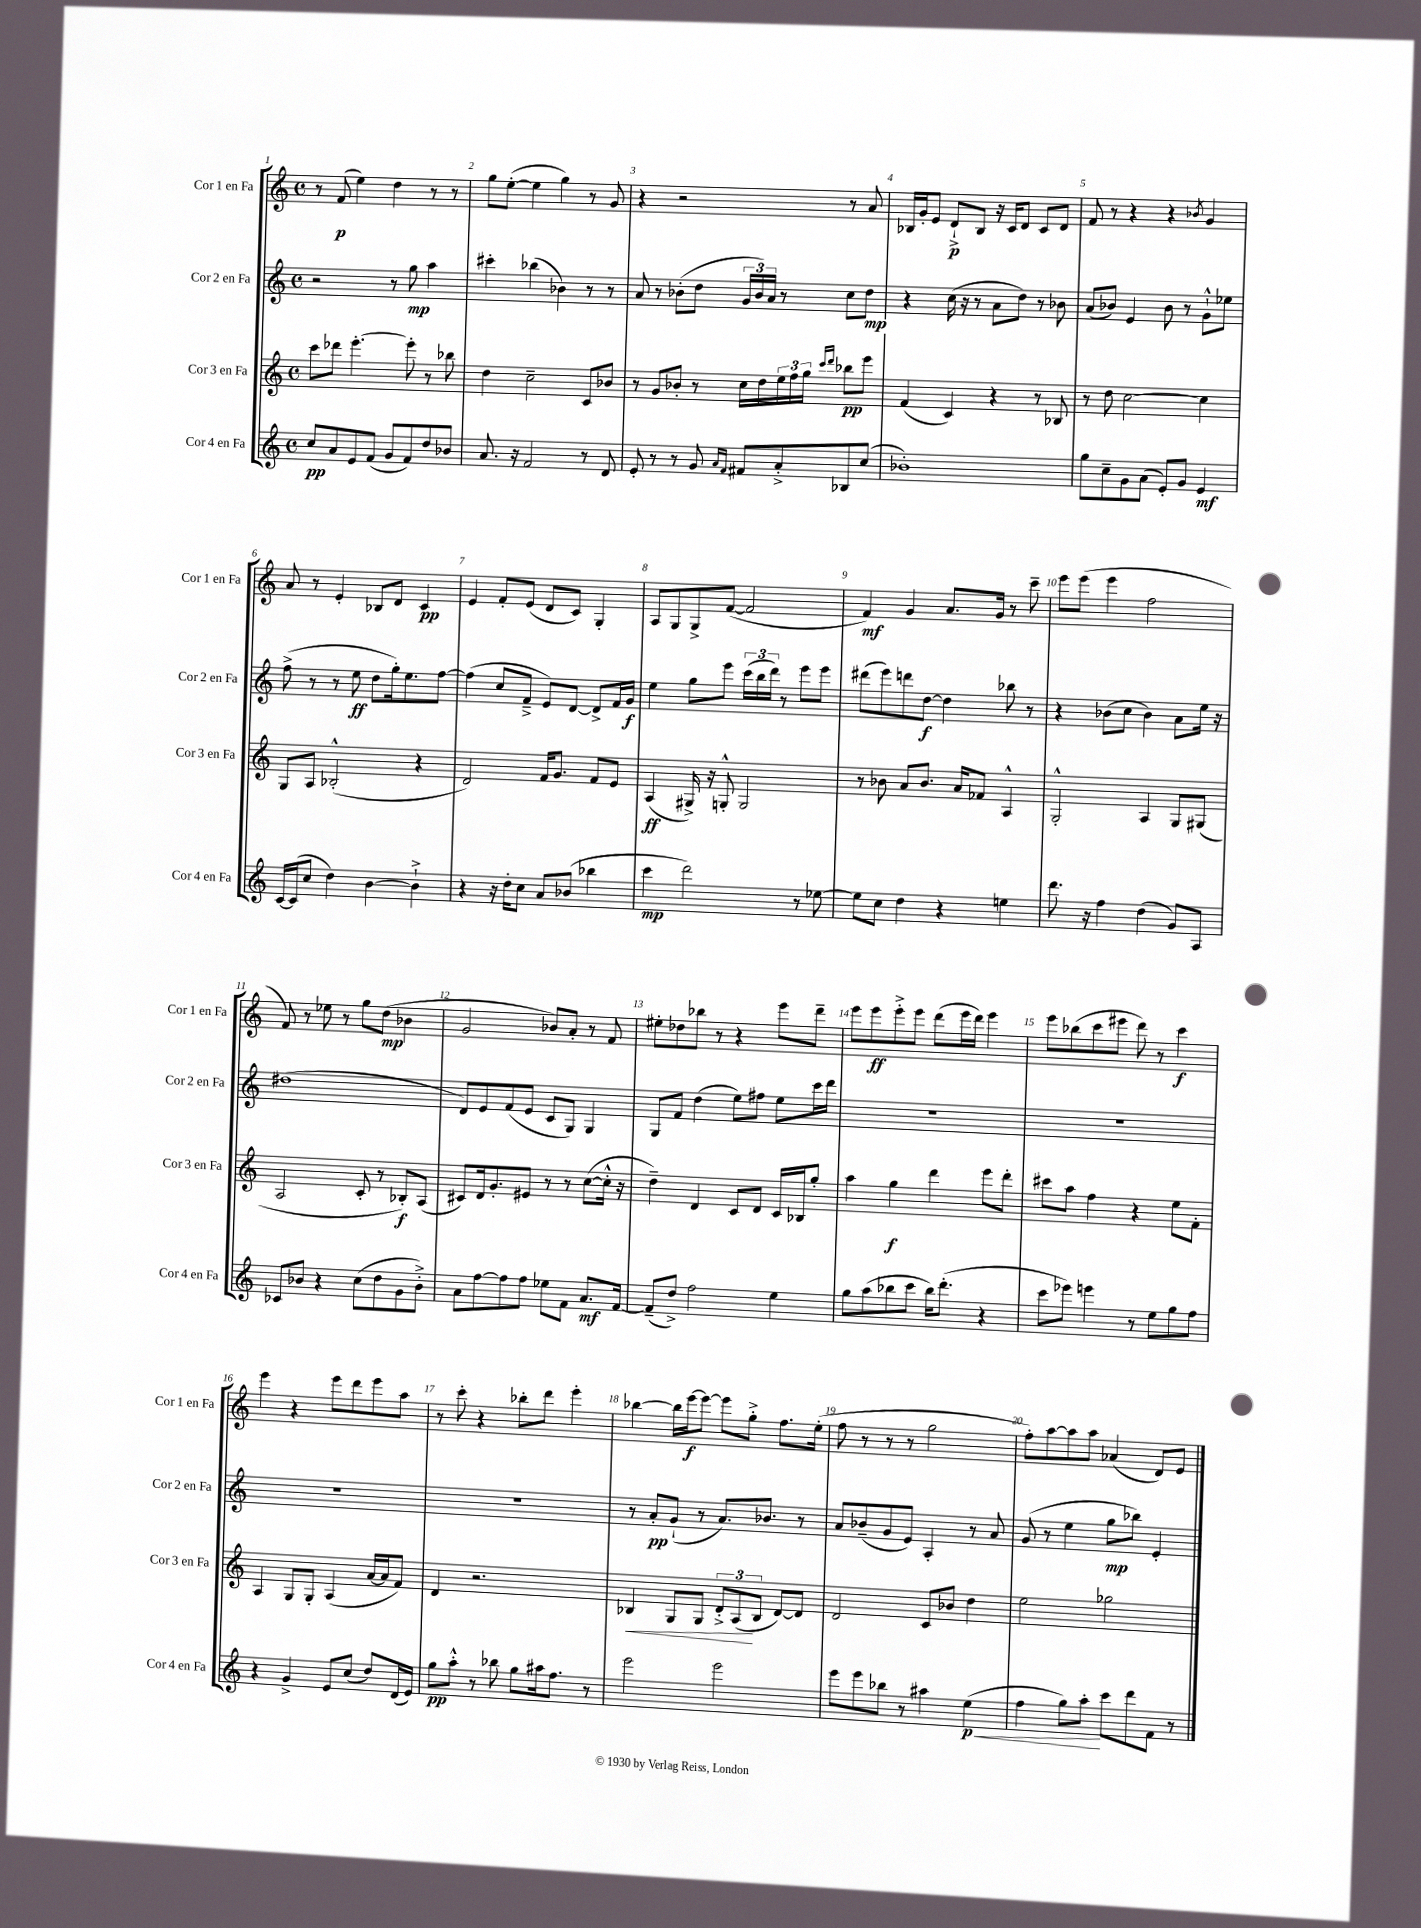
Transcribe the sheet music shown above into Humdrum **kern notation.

**kern	**kern	**kern	**kern
*staff4	*staff3	*staff2	*staff1
*clefG2	*clefG2	*clefG2	*clefG2
*k[]	*k[]	*k[]	*k[]
*M4/4	*M4/4	*M4/4	*M4/4
*met(c)	*met(c)	*met(c)	*met(c)
8cc	8ccc	2r	8r
8a	8ddd-	.	(8f
8e	[4.eee'	.	4ee)
(8f	.	.	.
8g	.	8r	4dd
8f)	8eee']	8gg	.
8dd	8r	4aa	8r
8b-	8bb-	.	8r
=	=	=	=
8.a	4dd	4ccc#'	8gg
.	.	.	([8ee'
16r	.	.	.
2f	2cc~	(4bb-	4ee]
.	.	4b-)	4gg)
8r	8c	8r	8r
8d	8b-	8r	8g
=	=	=	=
8e'	8r	8a	4r
8r	8g	8r	.
8r	8b-'	(8b-'	2r
8g	8r	8dd	.
16qqa	.	.	.
16qqf	.	.	.
8f#	16cc	24g	.
.	.	24b-)	.
.	16dd	.	.
.	.	24a	.
8a'^	24ee	8r	.
.	24ff	.	.
.	24gg	.	.
.	16qqccc	.	.
.	16qqddd	.	.
8B-	8bb-	8cc	8r
(8cc	8eee	8dd	8a
=	=	=	=
1b-')	(4f	4r	16B-
.	.	.	16g'
.	.	.	8e
.	4c)	(16cc	8d`^
.	.	16r	.
.	.	8r	8B-
.	4r	8a	16r
.	.	.	16c
.	.	8dd)	8d
.	8r	8r	8c
.	8B-	8b-	8d
=	=	=	=
8gg	8r	(8a	8f
8cc~	8dd	8b-)	8r
8g	[2cc	4e	4r
(8a	.	.	.
8e')	.	8b-	4r
8g	.	8r	.
.	.	.	8qb-
4e	4cc]	8g`^^	4g
.	.	8ee-	.
=	=	=	=
[16c	8G	(8ff^	8a
(16c]	.	.	.
8cc	8A	8r	8r
4dd)	(2B-'^^	8r	4e'
.	.	8ee	.
[4b	.	8dd	8B-
.	.	16gg')	8d
.	.	8.ee	.
4b`^]	4r	.	4c
.	.	[8ff	.
=	=	=	=
4r	2d)	(4ff]	4e
16r	.	8cc	8f'
16dd'	.	.	.
8cc	.	8f~^	(8e
8a	16f	8e)	8d
.	8.g	.	.
(8b-	.	[8d	8c)
4bb-	8f	8d^]	4G'
.	8e	16f	.
.	.	16g	.
=	=	=	=
4ccc	(4A	4ee	8A
.	.	.	8G
2ddd)	16G#^)	8gg	8G^
.	16r	.	.
.	8G'^^	8eee	([8f
.	2G	(24ccc	2f]
.	.	24bb	.
.	.	24ddd)	.
.	.	8r	.
8r	.	8eee	.
[8ee-	.	8eee	.
=	=	=	=
8ee-]	8r	(8ddd#	4f)
8cc	8b-	8eee)	.
4dd	8a	8ddd	4g
.	8.b-	[8dd	.
4r	.	4dd]	8.a
.	16a	.	.
.	8f-	.	.
.	.	.	16g
4ee	4A^^	8bb-	8r
.	.	8r	8ccc~
=	=	=	=
8.ddd	2G'^^	4r	8eee
.	.	.	(8eee
16r	.	.	.
4ff	.	(8b-	4eee
.	.	8cc	.
(4dd	4A	4b-)	2ff
8g)	8G	8a	.
8A	(8G#	16ee	.
.	.	16r	.
=	=	=	=
8c-	2A	(1dd#	8f)
8b-	.	.	8r
4r	.	.	8ee-
.	.	.	8r
(8cc	8c'	.	8gg
8dd	8r	.	(8dd
8g	8B-')	.	4b-
8b-'^)	(8A	.	.
=	=	=	=
8a	8c#)	8d)	2g
[8ff	16d	8e	.
.	8.g'	.	.
8ff]	.	(8f	.
8ff	8e#	8e	.
8ee-	8r	8c	8b-)
8f	8r	8G)	8a'
8.a	([8cc	4G	8r
.	16cc'^^]	.	8f
[16f	16r	.	.
=	=	=	=
(8f~]	4dd~)	8G	8ee#'
8dd^)	.	8f	8dd-
2ff	4d	(4dd	8bb-
.	.	.	8r
.	8c	8ee)	4r
.	8d	8ff#	.
4ee	16c	8ee	8eee
.	16B-	.	.
.	8gg'	16ccc	8ddd~
.	.	16ddd	.
=	=	=	=
8gg	4aa	1r	8eee
(8aa	.	.	8eee
8bb-	4gg	.	8eee'^
8ccc	.	.	8eee
16bb-)	4ddd	.	(8ddd
(8.ddd'	.	.	.
.	.	.	16eee
.	.	.	16ddd)
4r	8eee	.	4eee
.	8ddd'	.	.
=	=	=	=
8ccc	8ccc#	1r	8eee
8eee-)	8aa	.	(8bb-
4eee	4ff	.	8ccc
.	.	.	8eee#
8r	4r	.	8ddd)
8ee	.	.	8r
8gg	8ee	.	4ccc
8ff	8f'	.	.
=	=	=	=
4r	4A	1r	4eee
4g^	8G	.	4r
.	8G'	.	.
8e	(4A	.	8eee
(8cc	.	.	8ddd
8dd)	[16a	.	8eee
.	16a]	.	.
(16d	8f)	.	8aa
16e)	.	.	.
=	=	=	=
8gg	4d	1r	8r
8aa'^^	.	.	8ccc'
8r	2.r	.	4r
8bb-	.	.	.
8gg	.	.	8bb-'
16aa#	.	.	8ddd
8.ff	.	.	.
.	.	.	4eee'
8r	.	.	.
=	=	=	=
2eee	4B-	8r	[4bb-
.	.	8a'	.
.	8G	(8g`	16bb-]
.	.	.	[16eee
.	8G	8r	8eee_
2eee	12d'^	8.a)	8eee]
.	(12A	.	.
.	.	.	8gg'^
.	12B-	.	.
.	.	8.b-	.
.	[8d)	.	8.ff
.	8d]	8r	.
.	.	.	(16ee'
=	=	=	=
8eee	2d	8a	8ff
8eee	.	(8b-~	8r
8bb-	.	8g	8r
8r	.	8e)	8r
4aa#	8c	4A'	2gg
.	8b-	.	.
(4ee	4dd	8r	.
.	.	8a	.
=	=	=	=
4ff	2ee	(8g	8ff')
.	.	8r	[8aa
8gg)	.	4ee	8aa]
8aa'	.	.	8aa
8ccc	2gg-	8gg	(4a-
8ddd	.	8bb-)	.
8f	.	4e'	8d)
8r	.	.	8e
==	==	==	==
*-	*-	*-	*-
